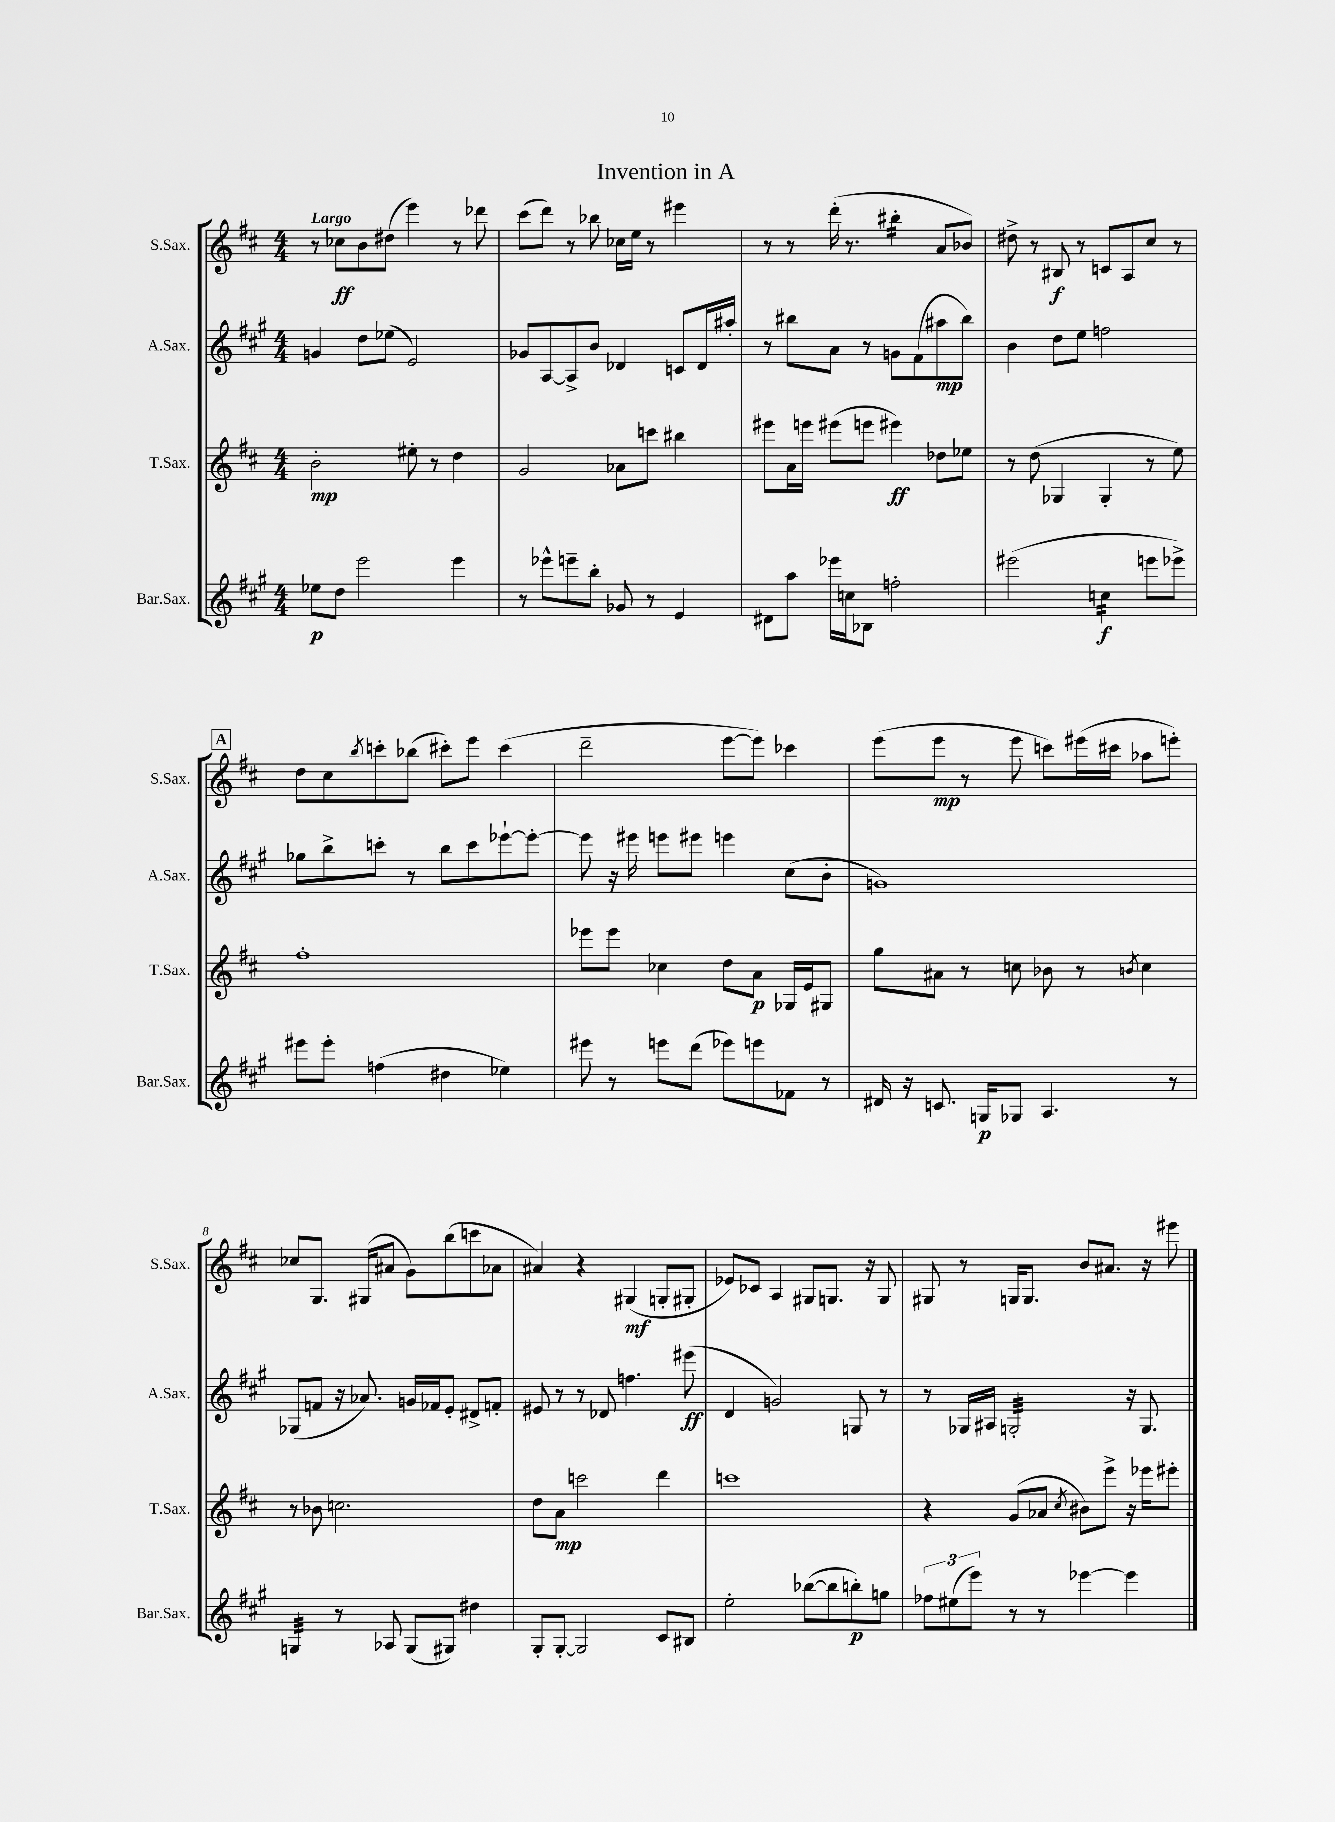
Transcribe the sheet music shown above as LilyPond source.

\header { title = "Invention in A" }
<<
\new StaffGroup <<
\new Staff = "s0" \with { instrumentName = "S.Sax." shortInstrumentName = "S.Sax." } {
    \clef treble \key d \major \numericTimeSignature \time 4/4 \tempo "Largo"
    r8 ces''8\ff b'8 dis''8( e'''4) r8 des'''8 |
    cis'''8( d'''8) r8 bes''8 ces''16 e''16 r8 eis'''4 |
    r8 r8 d'''16-.( r8. bis''4:16-. a'8 bes'8) |
    dis''8-> r8 bis8\f r8 c'8 a8 cis''8 r8 |
    \mark \markup { \box "A" } d''8 cis''8 \acciaccatura { b''8 } c'''8-. bes''8( cis'''8-.) e'''8 cis'''4( |
    d'''2-- e'''8~ e'''8) ces'''4 |
    e'''8( e'''8\mp r8 e'''8 c'''8) eis'''16( cis'''16 aes''8 e'''8-.) |
    ces''8 g8. gis16( ais'8 g'8) b''8( c'''8 aes'8 |
    ais'4) r4 gis4\mf( g8-. gis8-. |
    ees'8) ces'8 a4 gis8 g8. r16 g8 |
    gis8 r8 g16 g8. b'8 ais'8. r16 eis'''8 \bar "|." |
}
\new Staff = "s1" \with { instrumentName = "A.Sax." shortInstrumentName = "A.Sax." } {
    \clef treble \key a \major \numericTimeSignature \time 4/4
    g'4 d''8 ees''8( e'2) |
    ges'8 a8~ a8-> b'8 des'4 c'8 des'16 ais''16-. |
    r8 bis''8 a'8 r8 g'8 fis'8( ais''8\mp bis''8) |
    b'4 d''8 e''8 f''2 |
    \mark \markup { \box "A" } ges''8 b''8-> c'''8-. r8 b''8 c'''8 ees'''8~-! ees'''8~-. |
    ees'''8 r16 eis'''16 e'''8 eis'''8 e'''4 cis''8( b'8-. |
    g'1) |
    ges8( f'8 r16 aes'8.) g'16 fes'16 e'8-. dis'8-> f'8-. |
    eis'8 r8 r8 des'8 f''4. eis'''8\ff( |
    d'4 g'2) g8 r8 |
    r8 ges16 ais16 g2:32-. r16 g8. \bar "|." |
}
\new Staff = "s2" \with { instrumentName = "T.Sax." shortInstrumentName = "T.Sax." } {
    \clef treble \key d \major \numericTimeSignature \time 4/4
    b'2-.\mp eis''8-. r8 d''4 |
    g'2 aes'8 c'''8 bis''4 |
    eis'''8 a'16 e'''16 eis'''8( e'''8 eis'''4\ff) des''8 ees''8 |
    r8 d''8( ges4 ges4-. r8 e''8) |
    \mark \markup { \box "A" } fis''1-. |
    ees'''8 ees'''8 ces''4 d''8 a'8\p ges16 e'16 gis8 |
    g''8 ais'8 r8 c''8 bes'8 r8 \acciaccatura { b'8 } c''4 |
    r8 bes'8 c''2. |
    d''8 a'8\mp c'''2 d'''4 |
    c'''1 |
    r4 g'8( aes'8 \acciaccatura { cis''8 } bis'8) e'''8-> r16 ees'''16 eis'''8-. \bar "|." |
}
\new Staff = "s3" \with { instrumentName = "Bar.Sax." shortInstrumentName = "Bar.Sax." } {
    \clef treble \key a \major \numericTimeSignature \time 4/4
    ees''8\p d''8 e'''2 e'''4 |
    r8 ees'''8-^ e'''8-- b''8-. ges'8 r8 e'4 |
    dis'8 a''8 ees'''16 c''16 bes8 f''2-. |
    eis'''2( c''4:16\f e'''8 ees'''8->) |
    \mark \markup { \box "A" } eis'''8 eis'''8-. f''4( dis''4 ees''4) |
    eis'''8 r8 e'''8 d'''8( ees'''8) e'''8 fes'8 r8 |
    dis'16 r16 c'8. g16\p ges8 a4. r8 |
    g4:32 r8 aes8 g8( gis8) dis''4 |
    gis8-. gis8~-. gis2 cis'8 bis8 |
    e''2-. bes''8~( bes''8 b''8-.\p) g''8 |
    \tuplet 3/2 { fes''8 eis''8( e'''8) } r8 r8 ees'''4~ ees'''4 \bar "|." |
}
>>
>>
